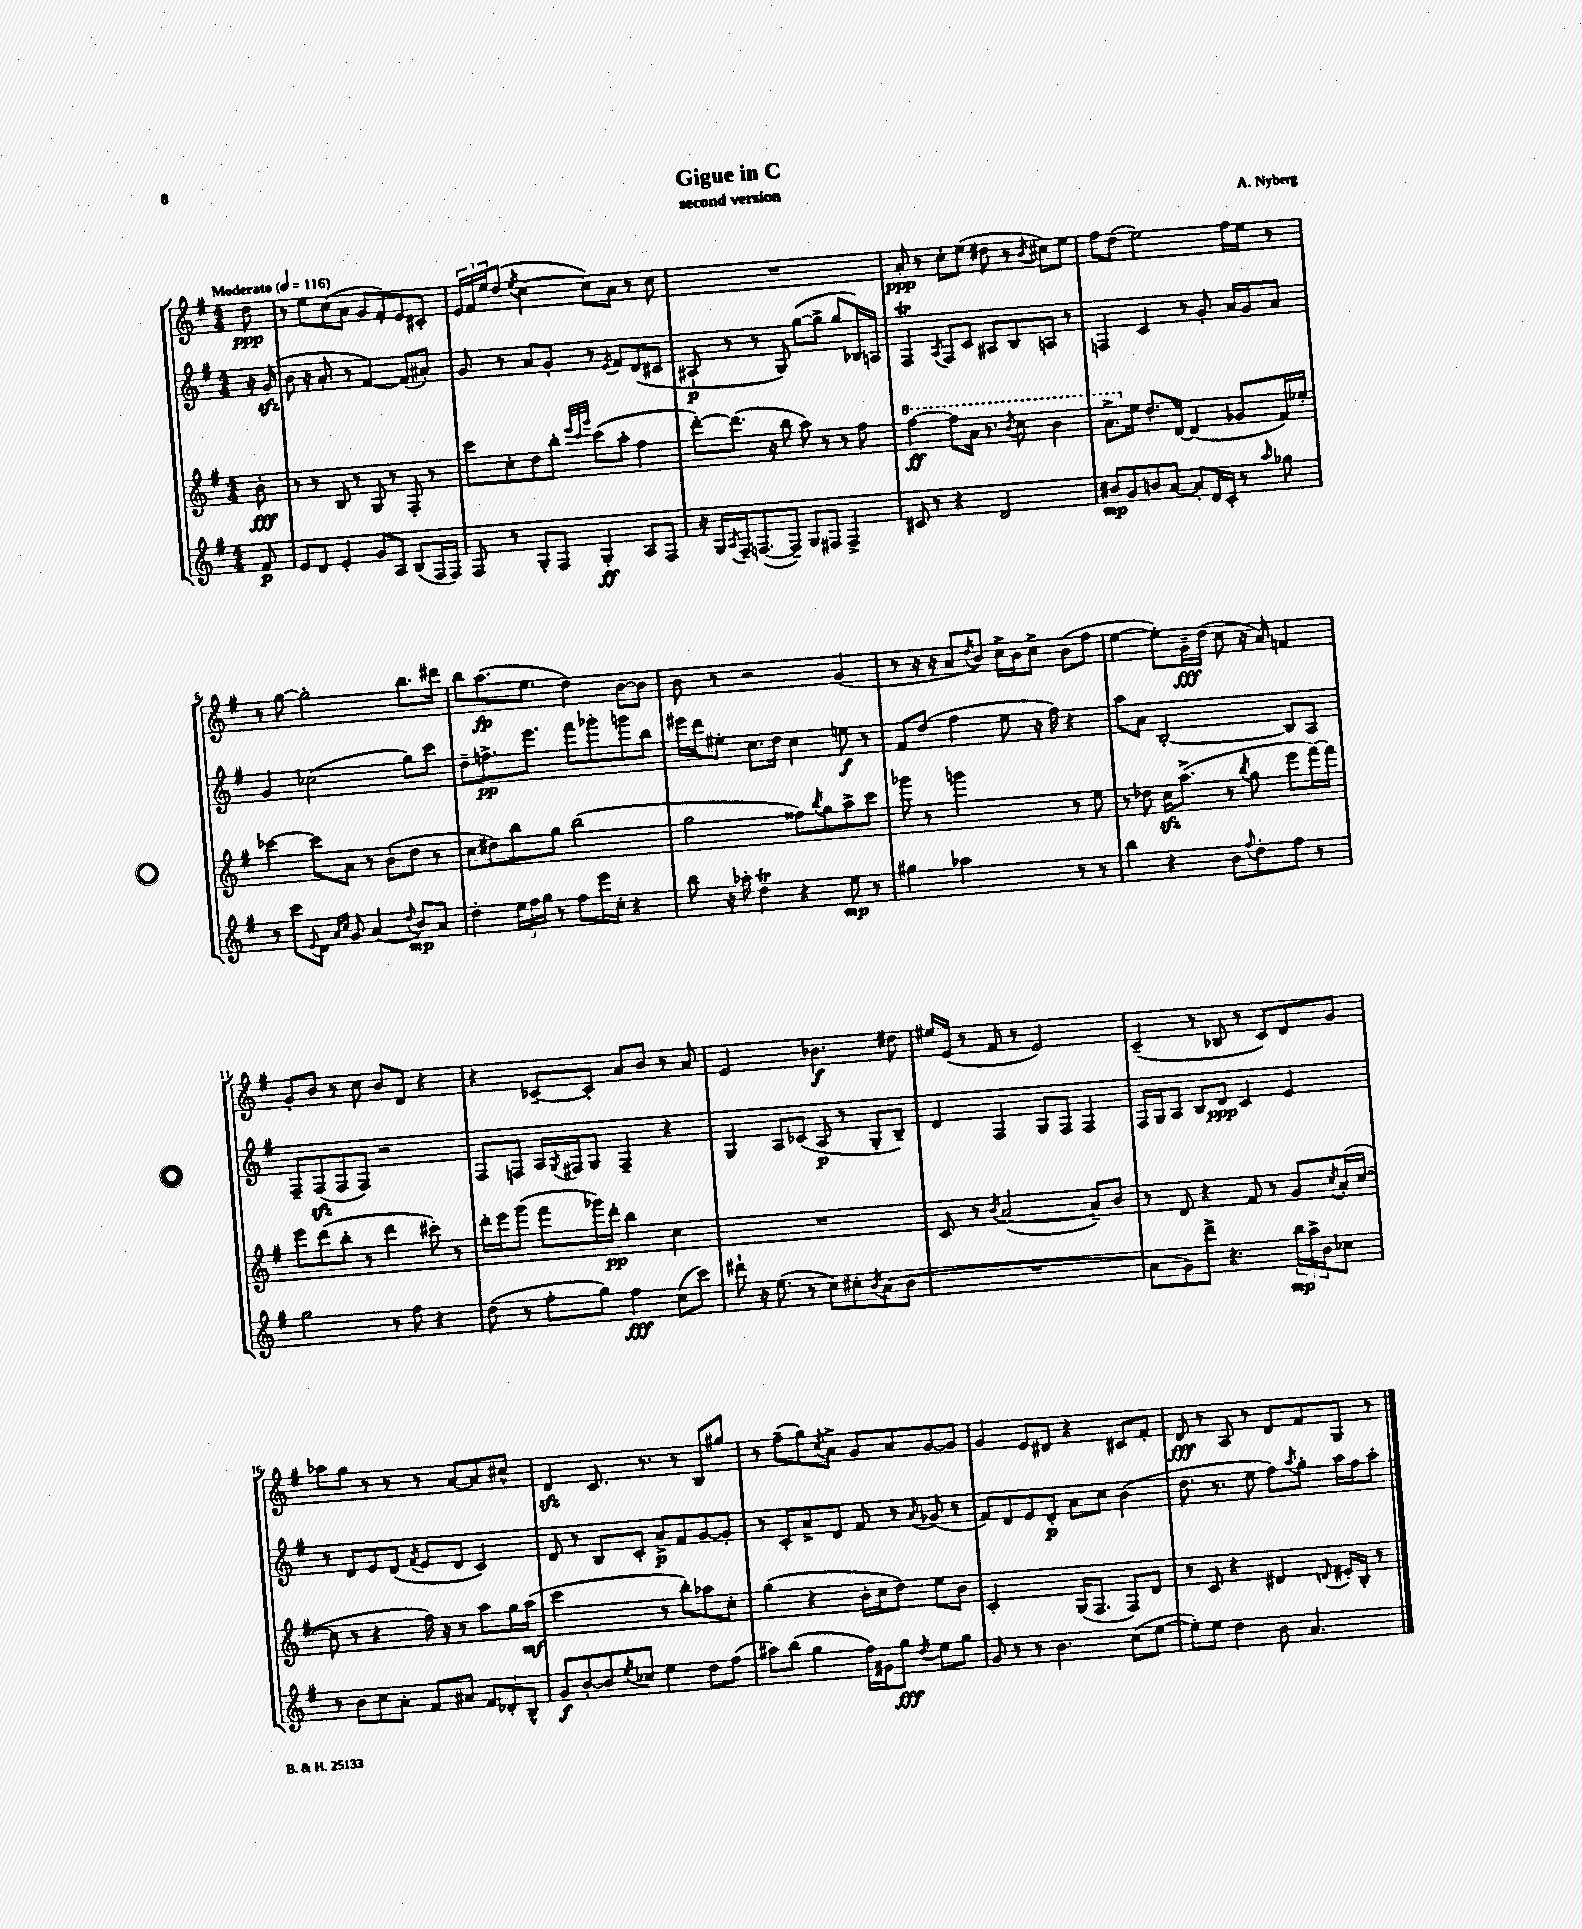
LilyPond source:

\header { title = "Gigue in C" composer = "A. Nyberg" subtitle = "second version" }
<<
\new StaffGroup <<
\new Staff = "s0" {
    \clef treble \key g \major \numericTimeSignature \time 4/4 \partial 8 \tempo "Moderato" 4 = 116
    d''8\ppp |
    r8 e''8 c''8( a'8 g'8 fis'8-.) e'8 cis'8-. |
    \tuplet 3/2 { e'16 fis'16 e''16 } d''8( \acciaccatura { e''8 } c''4~ c''8) a'8 r8 c''8 |
    R1 |
    a'8-.\ppp r8 c''8-. e''8( dis''8 r8 \acciaccatura { b'8 } cis''8) e''8 |
    fis''8 d''8( e''2) fis''16 e''16 r8 |
    r8 g''8~ g''2-. b''8. dis'''16 |
    b''8 a''8.\fp( e''8. d''4) b'8~ b'8 |
    b'8 r8 r2 g'4( |
    r8 r16 r16 a'8 \acciaccatura { d''8 } b'8) c''16-> b'16 c''8-> b'8( fis''8 |
    e''4~ e''8-.) g'16--\fff d''16( c''8 r16 a'16) f'4 |
    g'8-. b'8 r8 c''8 b'8 d'8 r4 |
    r4 ces'8~-- ces'8-. a'8 b'8 r8 a'8 |
    e'2 bes'4.\f dis''8 |
    eis''16 e'16( r8 fis'8 r8 e'2) |
    c'4--( r8 bes8 r8 c'8) d'8 g'8 |
    aes''8 g''8 r8 r8 r8 a'8~ a'8 cis''8-^ |
    d'4\sfz c'8. r8. r8 b8 gis''8 |
    r8 fis''8--( g''8) \acciaccatura { c''8 } a'8-> g'8 a'8 g'8~ g'8 |
    g'4 e'8 dis'8 r4 cis'8 fis'8-. |
    d'8\fff r8 a8 r8 d'8 fis'8 g8 r8 \bar "|." |
}
\new Staff = "s1" {
    \clef treble \key g \major \numericTimeSignature \time 4/4 \partial 8
    r16 g'16\sfz( |
    b'8 r16 a'8.-. r8 fis'4~) fis'8( ais'8-.) |
    g'8 r8 a'8 g'8-. r8 \acciaccatura { e'8 } fis'8 d'8( cis'8 |
    ais8-!\p r8 r8 g8) g''8~( g''8-> g''8 bes16) a16 |
    fis4\trill \acciaccatura { a8 } fis8 c'8 ais8 b8 a8 r8 |
    f4 c'4 r8 g'8-. a'16 g'16 a'8 |
    g'4 ces''2( g''8) c'''8 |
    d''8-- f''8.->\pp e'''8. fis'''8 ges'''8-. g'''8 b''8 |
    eis'''16 d'''16 eis''8-. c''8. d''16 c''4 e''8\f r8 |
    fis'8 d''8( fis''4 e''8 r16 fis''16) r4 |
    a''8 a'8 b2~-. b8 a8 |
    fis8-- fis8\sfz( fis8 fis8) r2 |
    fis8 f8 a16 \acciaccatura { g8 } fis16 g8 fis4-- r4 |
    g4 a8 ces'8( a8\p r8 g8-. b8--) |
    d'4 fis4 g8 fis8 fis4 |
    fis16 g16 a8 b8 d'8\ppp c'4 e'4 |
    r8 d'8 e'8 d'8( \acciaccatura { fis'8 } e'8 d'8 c'4) |
    d'8 r8 b8 c'8-. a'8->\p fis'8 g'8~ g'8-. |
    r8 c'8-. a'8-> d'8 fis'8 r8 \appoggiatura { a'8 } ges'8( r8 |
    fis'8) d'8 e'8 d'8-.\p a'8 c''8 b'4( |
    d''8. r8. e''8 fis''8) \acciaccatura { a''8 } g''8-. a''16 fis''16 a''8-. \bar "|." |
}
\new Staff = "s2" {
    \clef treble \key g \major \numericTimeSignature \time 4/4 \partial 8
    b'8-.\fff |
    r8 r8 b8 r8 g8 r8 fis8-. r8 |
    c'''8 c''8-. d''8 b''8-. \grace { e'''32 c'''32 g'''32 } c'''8( a''8-. fis''4 |
    d'''8~-.) d'''8.( r16 b''8 a''8) r8 r8 fis''8 |
    \ottava #1 fis'''4~\ff fis'''8 a''16 r8. \acciaccatura { b''8 } c'''8 b''4 |
    a''8.-> \ottava #0 e''16 d''8.-. d'16~ d'4( ges'8 fis'16) ees''16-. |
    ces'''4~ ces'''8 a'8 r8 b'8-.( d''8 r8 |
    c''8 dis''8) b''8 g''8 b''2( |
    g''2 fisis''8) \acciaccatura { b''8 } g''8 a''8-> c'''8 |
    ges'''8 r8 g'''2 r8 e''8 |
    r8 des''8 c''16\sfz a''8.->( r8 \acciaccatura { b''8 } g''8 e'''8 fis'''16~) fis'''16 |
    e'''8 d'''8( b''8-. r8 d'''4 cis'''8-.) r8 |
    d'''16-. e'''16 g'''8( fis'''8 ges'''16) d'''16-.\pp b''4 c''4 |
    R1 |
    c'8 r8 \acciaccatura { b'8 } a'2~( a'8--) b'8 |
    r8 d'8 r4 fis'8 r8 g'8 \acciaccatura { c''8 } a'16-.( c''16~ |
    c''8 r8 r4 fis''16) r16 r8 a''8 g''16 a''16\mf( |
    c'''2 r8 b''8-.) aes''8 c''8-. |
    g''4( r4 b'16-. c''16 d''8) e''8 b'8 |
    c'2-. g16( fis8. fis8) d'8 |
    r8 c'8 r4 dis'4 \appoggiatura { d'8 } eis'16-. b16-. r8 \bar "|." |
}
\new Staff = "s3" {
    \clef treble \key g \major \numericTimeSignature \time 4/4 \partial 8
    fis'8\p |
    e'8 d'8 e'4-. g'8 a8 b8( fis16 fis16) |
    fis8 r8 g8-. fis8 g4-.\ff a8 fis8 |
    r16 g16 \acciaccatura { a8 } fis16-- f8.~( f8--) g8 fis8 fis4-> |
    cis'8 r8 r4 d'2 |
    bis'8\mp g'8 b'8 a'8~ a'8-. d'16 c'16-. r8 \grace { a''16 } ges''8 |
    r8 c'''8 \appoggiatura { e'8 } d'8 \grace { a'16 c''16 } g'8 a'4( \appoggiatura { d''8 } b'8\mp) a'8 |
    d''4-. \tuplet 3/2 { e''16 fis''16 g''16 } r8 fis''8 e'''16 c''16-. r4 |
    b''8 r16 aes''16-. d''4\trill r4 e''8\mp r8 |
    gis''4 aes''2 r8 r8 |
    b''4 r4 b'8 \appoggiatura { fis''8 } d''8-. fis''8 r8 |
    g''2 r8 fis''8 r4 |
    d''8( r8 fis''8-. g''8) fis''4\fff c''8( c'''8) |
    dis'''8-! r16 e''8.( r8 c''8) cis''8-. \acciaccatura { b'8 } a'8( b'8 |
    R1 |
    a'8 g'8) d'''8-> r4. \tuplet 3/2 { b''16\mp a''16-> b'16 } ces''8 |
    r8 b'8 c''8 a'8-. fis'8 ais'8 \tuplet 3/2 { fis'8 des'8-. b8-^ } |
    g'8\f b'8~-. b'8 \acciaccatura { e''8 } ces''8 e''4 d''8 fis''8( |
    ais''8) b''8( g''4 fis''16) gis'16 g''8\fff \acciaccatura { d''8 } e''8 g''8 |
    g'8 r8 r8 b'4. c''8( e''8~ |
    e''8-.) e''8 d''4 b'8 a'4. \bar "|." |
}
>>
>>
